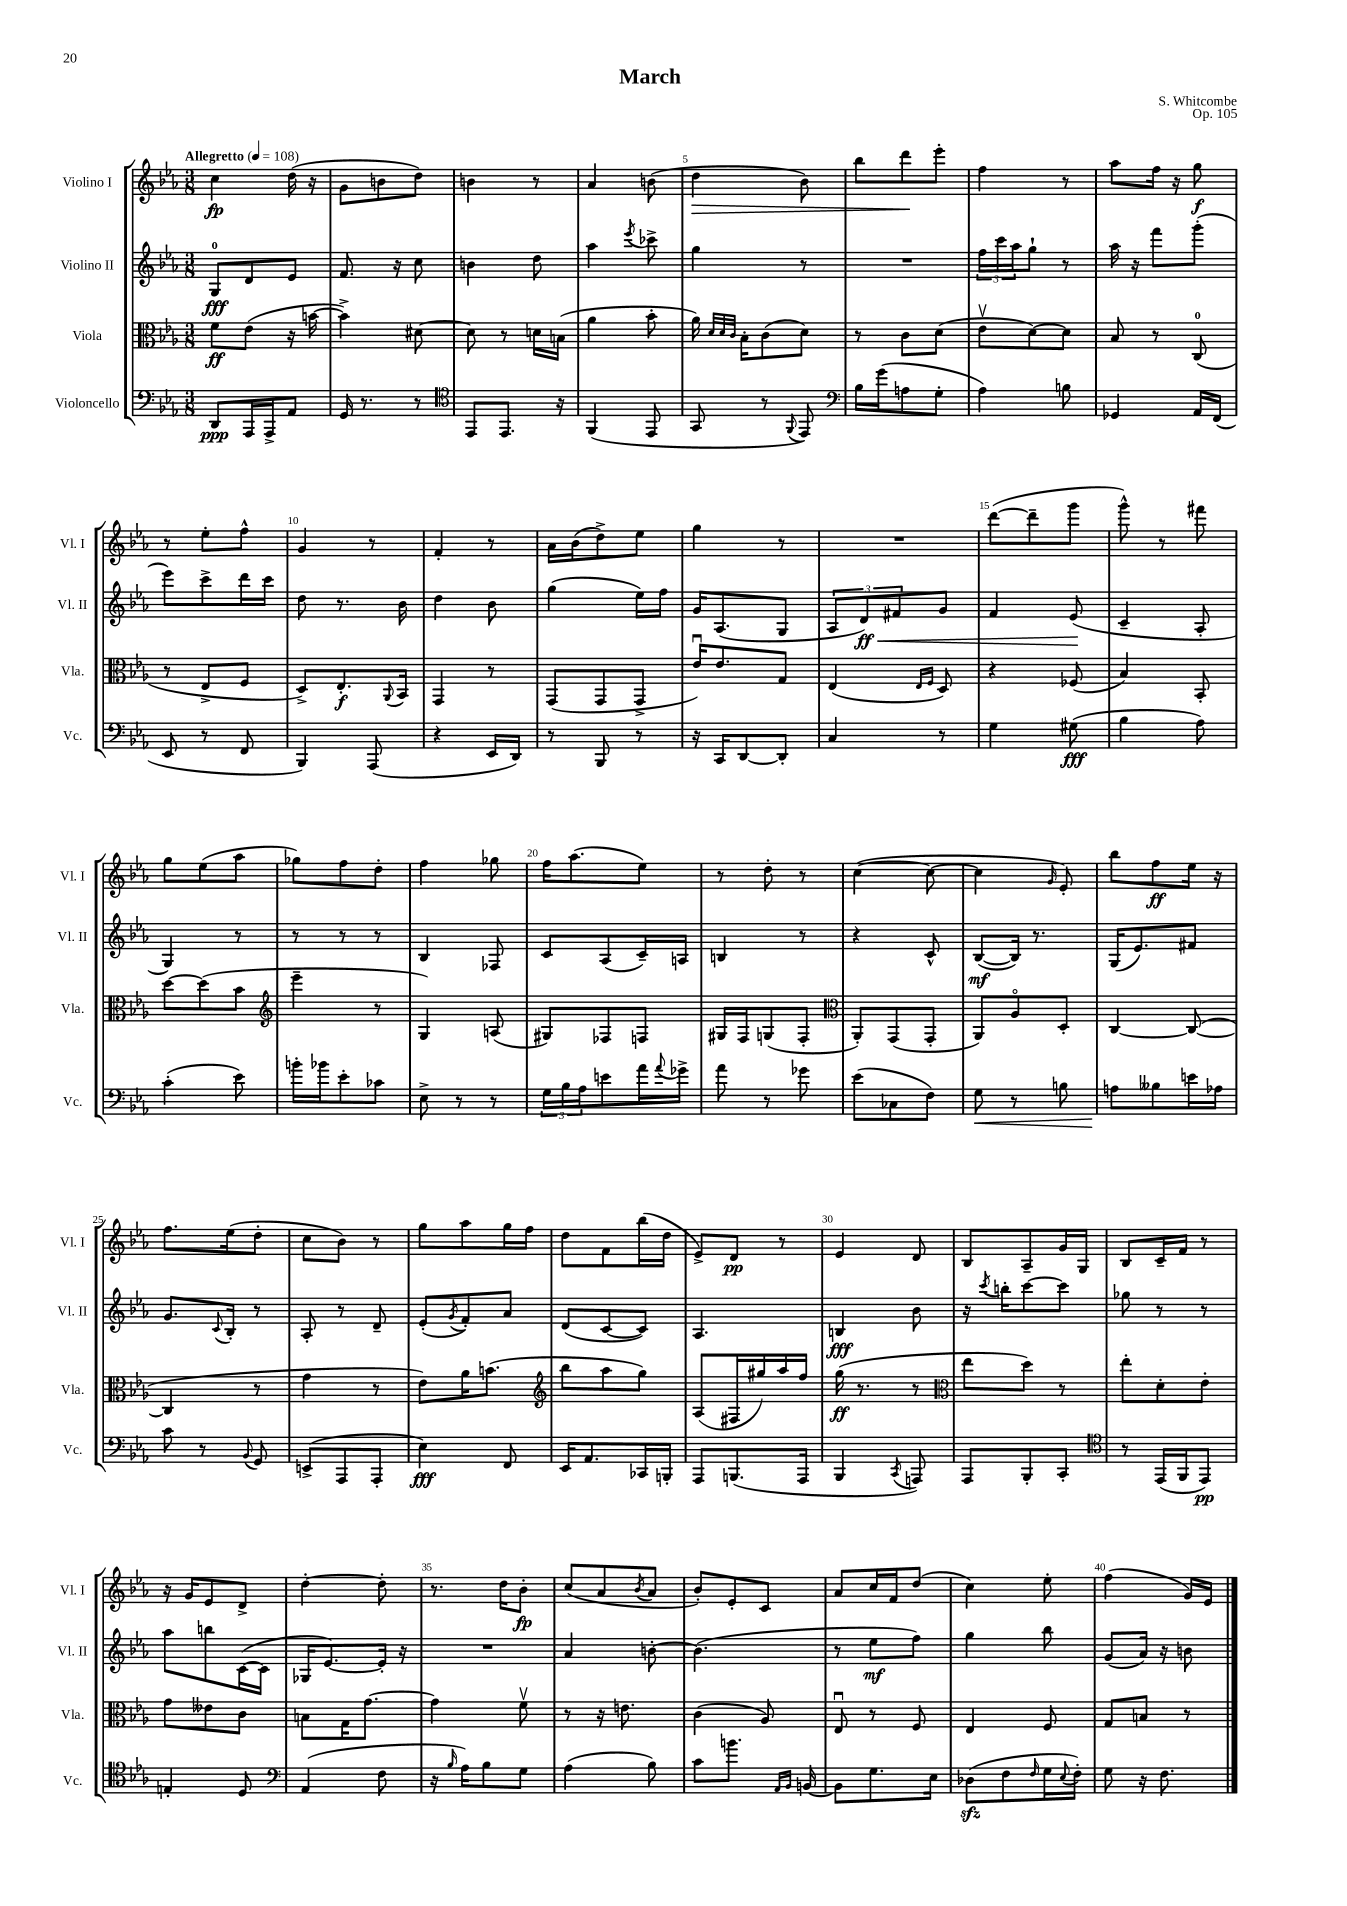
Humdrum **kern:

**kern	**dynam	**kern	**dynam	**kern	**dynam	**kern	**dynam
*part4	*part4	*part3	*part3	*part2	*part2	*part1	*part1
*staff4	*staff4	*staff3	*staff3	*staff2	*staff2	*staff1	*staff1
*I"Violoncello	*	*I"Viola	*	*I"Violino II	*	*I"Violino I	*
*I'Vc.	*	*I'Vla.	*	*I'Vl. II	*	*I'Vl. I	*
*clefF4	*	*clefC3	*	*clefG2	*	*clefG2	*
*k[b-e-a-]	*	*k[b-e-a-]	*	*k[b-e-a-]	*	*k[b-e-a-]	*
*M3/8	*	*M3/8	*	*M3/8	*	*M3/8	*
*MM108	*	*MM108	*	*MM108	*	*MM108	*
=1	=1	=1	=1	=1	=1	=1	=1
!	!	!	!	!	!	!LO:TX:a:B:t=Allegretto	!
8DD/L	ppp	8f\L	ff	8G/L	fff	4cc\	fp
16AAA-/L	.	(8e-\J	.	8d/	.	.	.
16AAA-^/J	.	.	.	.	.	.	.
8AA-/J	.	16r	.	8e-/J	.	(16dd\	.
.	.	[16bn\	.	.	.	16r	.
=2	=2	=2	=2	=2	=2	=2	=2
16GG/	.	4b^\])	.	8.f/	.	8g\L	.
8.r	.	.	.	.	.	.	.
.	.	.	.	.	.	8bn\	.
.	.	.	.	16r	.	.	.
8r	.	[8d#X\	.	8cc\	.	8dd\J)	.
=3	=3	=3	=3	=3	=3	=3	=3
*clefC4	*	*	*	*	*	*	*
8EE-/L	.	8d#\]	.	4bn\	.	4bn\	.
8.EE-/J	.	8r	.	.	.	.	.
.	.	16dn\LL	.	8dd\	.	8r	.
16r	.	(16Bn\JJ	.	.	.	.	.
=4	=4	=4	=4	=4	=4	=4	=4
(4FF/	.	4a-\	.	4aa-\	.	4a-/	.
.	.	.	.	8qeee-/	.	.	.
8EE-/	.	8b-'\	.	8ccc-X^\	.	(8bn\	.
=5	=5	=5	=5	=5	=5	=5	=5
!	!	!	!	!	!	!	!LO:HP:b
8GG/	.	16a-\)	.	4gg\	.	4dd\	>
.	.	32qqd/LLL	.	.	.	.	.
.	.	32qqd/	.	.	.	.	.
.	.	32qqc/JJJ	.	.	.	.	.
.	.	16B-'\KL	.	.	.	.	.
8r	.	(8c\	.	.	.	.	.
8qqFF/	.	.	.	.	.	.	.
8EE-/)	.	8d\J)	.	8r	.	8b-\)	.
=6	=6	=6	=6	=6	=6	=6	=6
*clefF4	*	*	*	*	*	*	*
16B-\LL	.	8r	.	4.r	.	8bb-\L	.
(16g\J	.	.	.	.	.	.	.
8An\	.	8c\L	.	.	.	8ddd\	.
8G'\J	.	(8d\J	.	.	.	8eee-'\J	]
=7	=7	=7	=7	=7	=7	=7	=7
4A-\)	.	8e-v\L	.	24ff\LL	.	4ff\	.
.	.	.	.	24ccc\	.	.	.
.	.	.	.	24aa-\J	.	.	.
.	.	[8d\)	.	8gg`\J	.	.	.
8Bn\	.	8d\J]	.	8r	.	8r	.
=8	=8	=8	=8	=8	=8	=8	=8
4GG-X/	.	8B-/	.	16aa-\	.	8aa-\L	.
.	.	.	.	16r	.	.	.
.	.	8r	.	8fff\L	.	16ff\Jk	.
.	.	.	.	.	.	16r	.
16AA-/LL	.	(8C/	.	(8ggg'\J	.	8gg\	f
(16FF/JJ	.	.	.	.	.	.	.
!!LO:LB:g=z
=9	=9	=9	=9	=9	=9	=9	=9
8EE-/	.	8r	.	8eee-\L)	.	8r	.
8r	.	8E-^/L	.	8ccc^\	.	8ee-'\L	.
8FF/	.	8F/J	.	16ddd\L	.	8ff^^\J	.
.	.	.	.	16ccc\JJ	.	.	.
=10	=10	=10	=10	=10	=10	=10	=10
4BBB-/)	.	8D^/L)	.	8dd\	.	4g/	.
.	.	8.E-'/	f	8.r	.	.	.
(8AAA-/	.	.	.	.	.	8r	.
.	.	8qqAA-/	.	.	.	.	.
.	.	16BB-/Jk	.	16b-\	.	.	.
=11	=11	=11	=11	=11	=11	=11	=11
4r	.	4GG/	.	4dd\	.	4f'/	.
16EE-/LL	.	8r	.	8b-\	.	8r	.
16DD/JJ)	.	.	.	.	.	.	.
=12	=12	=12	=12	=12	=12	=12	=12
8r	.	(8GG/L	.	(4gg\	.	16a-\LL	.
.	.	.	.	.	.	(16b-\J	.
8BBB-/	.	8GG/	.	.	.	8dd^\)	.
8r	.	8GG^/J	.	16ee-\LL)	.	8ee-\J	.
.	.	.	.	16ff\JJ	.	.	.
=13	=13	=13	=13	=13	=13	=13	=13
16r	.	16e-u/KL)	.	16g/KL	.	4gg\	.
16CC/KL	.	8.e-/	.	(8.A-/	.	.	.
[8DD/	.	.	.	.	.	.	.
8DD'/J]	.	8G/J	.	8G/J	.	8r	.
=14	=14	=14	=14	=14	=14	=14	=14
4C/	.	(4E-/	.	12A-/L	.	4.r	.
!	!	!	!	!	!LO:HP:b	!	!
.	.	.	.	12d/)	< ff	.	.
.	.	.	.	12f#X/	.	.	.
.	.	16qqE-/LL	.	.	.	.	.
.	.	16qqF/JJ	.	.	.	.	.
8r	.	8D/)	.	8g/J	.	.	.
=15	=15	=15	=15	=15	=15	=15	=15
4G\	.	4r	.	4f/	.	([8ddd\L	.
.	.	.	.	.	.	8ddd~\]	.
(8G#X\	fff	(8F-X/	.	(8e-/	.	8ggg\J	.
.	.	.	.	.	[	.	.
=16	=16	=16	=16	=16	=16	=16	=16
4B-\	.	4B-/)	.	4c~/	.	8ggg^^\)	.
.	.	.	.	.	.	8r	.
8A-\)	.	8BB-'/	.	8A-'/	.	8fff#X\	.
!!LO:LB:g=z
=17	=17	=17	=17	=17	=17	=17	=17
(4c'\	.	[8dd\L	.	4G/)	.	8gg\L	.
.	.	(8dd\]	.	.	.	(8ee-\	.
8e-\)	.	8b-\J	.	8r	.	8aa-\J	.
=18	=18	=18	=18	=18	=18	=18	=18
*	*	*clefG2	*	*	*	*	*
16bn'\LL	.	4eee-~\	.	8r	.	8gg-X\L)	.
16b-X\J	.	.	.	.	.	.	.
8e-'\	.	.	.	8r	.	8ff\	.
8c-X\J	.	8r	.	8r	.	8dd'\J	.
=19	=19	=19	=19	=19	=19	=19	=19
8E-^\	.	4G/)	.	4B-/	.	4ff\	.
8r	.	.	.	.	.	.	.
8r	.	(8An/	.	8F-X/	.	8gg-X\	.
=20	=20	=20	=20	=20	=20	=20	=20
24G\LL	.	8G#X/L)	.	8c/L	.	16ff\KL	.
24B-\	.	.	.	.	.	.	.
.	.	.	.	.	.	(8.aa-\	.
24A-\J	.	.	.	.	.	.	.
8en\	.	8F-X/	.	(8A-/	.	.	.
16a-\L	.	8Fn/J	.	16c~/L)	.	8ee-\J)	.
8qqa-/	.	.	.	.	.	.	.
16g-X^\JJ	.	.	.	16An/JJ	.	.	.
=21	=21	=21	=21	=21	=21	=21	=21
8a-\	.	16G#X/LL	.	4Bn/	.	8r	.
.	.	16F/J	.	.	.	.	.
8r	.	(8Gn/	.	.	.	8dd'\	.
8g-X\	.	8F'/J	.	8r	.	8r	.
=22	=22	=22	=22	=22	=22	=22	=22
*	*	*clefC3	*	*	*	*	*
(8e-\L	.	8AA-'/L)	.	4r	.	([4cc\	.
8C-X\	.	(8GG/	.	.	.	.	.
8F\J)	.	8GG'/J	.	8c^^/	.	8cc\_	.
=23	=23	=23	=23	=23	=23	=23	=23
!	!LO:HP:b	!	!	!	!	!	!
8G\	<	8AA-/L)	.	([8B-/L	mf	4cc\]	.
8r	.	8A-/	.	16B-/Jk])	.	.	.
.	.	.	.	8.r	.	.	.
.	.	.	.	.	.	16qqg/	.
8Bn\	.	8D'/J	.	.	.	8e-'/)	.
=24	=24	=24	=24	=24	=24	=24	=24
8An\L	.	[4C/	.	(16G/KL	.	8bb-\L	.
.	.	.	.	8.e-/)	.	.	.
8B--X\	[	.	.	.	.	8ff\	ff
16en\L	.	(8C/_	.	8f#X/J	.	16ee-\Jk	.
16A-X\JJ	.	.	.	.	.	16r	.
!!LO:LB:g=z
=25	=25	=25	=25	=25	=25	=25	=25
8c\	.	4C/]	.	8.g/L	.	8.ff\L	.
8r	.	.	.	.	.	.	.
.	.	.	.	8qqc/	.	.	.
.	.	.	.	16B-'/Jk	.	(16ee-\k	.
8qqBB-/	.	.	.	.	.	.	.
8GG/	.	8r	.	8r	.	8dd'\J	.
=26	=26	=26	=26	=26	=26	=26	=26
(8EEn^/L	.	4g\	.	8A-'/	.	8cc\L	.
8AAA-/	.	.	.	8r	.	8b-\J)	.
8AAA-'/J	.	8r	.	8d~/	.	8r	.
=27	=27	=27	=27	=27	=27	=27	=27
4E-\)	fff	8e-\L)	.	(8e-'/L	.	8gg\L	.
.	.	.	.	8qg/	.	.	.
.	.	16a-\K	.	8f'/)	.	8aa-\	.
.	.	(8.bn\J	.	.	.	.	.
8FF/	.	.	.	8a-/J	.	16gg\L	.
.	.	.	.	.	.	16ff\JJ	.
=28	=28	=28	=28	=28	=28	=28	=28
*	*	*clefG2	*	*	*	*	*
16EE-/KL	.	8bb-\L	.	(8d/L	.	8dd\L	.
8.AA-/	.	.	.	.	.	.	.
.	.	8aa-\	.	[8c/	.	8f\	.
16CC-X/L	.	8gg\J)	.	8c/J])	.	(16bb-\L	.
16BBBn'/JJ	.	.	.	.	.	16dd\JJ	.
=29	=29	=29	=29	=29	=29	=29	=29
8AAA-/L	.	(8A-/L	.	4.A-/	.	8e-^/L)	.
(8.BBBn/	.	16F#X/L	.	.	.	8d/J	pp
.	.	16gg#X/)	.	.	.	.	.
.	.	16aa-/	.	.	.	8r	.
16AAA-/Jk	.	16ff/JJ	.	.	.	.	.
=30	=30	=30	=30	=30	=30	=30	=30
4BBB-/	.	(16gg\	ff	4Bn/	fff	4e-/	.
.	.	8.r	.	.	.	.	.
8qCC/	.	.	.	.	.	.	.
8AAAn/)	.	8r	.	8b-\	.	8d/	.
=31	=31	=31	=31	=31	=31	=31	=31
*	*	*clefC3	*	*	*	*	*
8AAA-/L	.	8ee-\L	.	16r	.	8B-/L	.
.	.	.	.	8qccc/	.	.	.
.	.	.	.	16bbn'\KL	.	.	.
8BBB-'/	.	8dd\J)	.	[8ccc\	.	8A-~/	.
8CC'/J	.	8r	.	8ccc\J]	.	16g/L	.
.	.	.	.	.	.	16G/JJ	.
=32	=32	=32	=32	=32	=32	=32	=32
*clefC4	*	*	*	*	*	*	*
8r	.	8ee-'\L	.	8gg-X\	.	8B-/L	.
(16EE-/LL	.	8d'\	.	8r	.	16c~/L	.
16FF/J	.	.	.	.	.	16f/JJ	.
8EE-/J)	pp	8e-'\J	.	8r	.	8r	.
!!LO:LB:g=z
=33	=33	=33	=33	=33	=33	=33	=33
4En'/	.	8g\L	.	8aa-\L	.	16r	.
.	.	.	.	.	.	16g/KL	.
.	.	8e--X\	.	8bbn\	.	8e-/	.
8D/	.	8c\J	.	([16c\L	.	8d^/J	.
.	.	.	.	16c\JJ]	.	.	.
=34	=34	=34	=34	=34	=34	=34	=34
*clefF4	*	*	*	*	*	*	*
(4AA-/	.	8Bn\L	.	16G-X/KL	.	[4dd'\	.
.	.	.	.	[8.e-/)	.	.	.
.	.	16G\K	.	.	.	.	.
.	.	[8.g\J	.	.	.	.	.
8F\	.	.	.	16e-'/Jk]	.	8dd'\]	.
.	.	.	.	16r	.	.	.
=35	=35	=35	=35	=35	=35	=35	=35
16r	.	4g\]	.	4.r	.	8.r	.
16qqB-/	.	.	.	.	.	.	.
16A-\KL)	.	.	.	.	.	.	.
8B-\	.	.	.	.	.	.	.
.	.	.	.	.	.	16dd\KL	.
8G\J	.	8fv\	.	.	.	8b-'\J	fp
=36	=36	=36	=36	=36	=36	=36	=36
(4A-\	.	8r	.	4a-/	.	(8cc/L	.
.	.	16r	.	.	.	8a-/	.
.	.	8.en\	.	.	.	.	.
.	.	.	.	.	.	8qb-/	.
8B-\)	.	.	.	[8bn'\	.	8a-/J	.
=37	=37	=37	=37	=37	=37	=37	=37
8c\L	.	(4c\	.	(4.b\]	.	8b-'/L)	.
8.bn\J	.	.	.	.	.	8e-'/	.
.	.	8A-/)	.	.	.	8c/J	.
16qqAA-/LL	.	.	.	.	.	.	.
16qqBB-/JJ	.	.	.	.	.	.	.
[16BBn/	.	.	.	.	.	.	.
=38	=38	=38	=38	=38	=38	=38	=38
8BB\L]	.	8E-u/	.	8r	.	8a-/L	.
8.G\	.	8r	.	8ee-\L	mf	16cc/L	.
.	.	.	.	.	.	16f/J	.
.	.	8F/	.	8ff\J)	.	(8dd/J	.
16E-\Jk	.	.	.	.	.	.	.
=39	=39	=39	=39	=39	=39	=39	=39
(8D-Xzz\L	.	4E-/	.	4gg\	.	4cc\)	.
8F\	.	.	.	.	.	.	.
16qqF/	.	.	.	.	.	.	.
16G\L	.	8F/	.	8bb-\	.	8ee-'\	.
8qqE-/	.	.	.	.	.	.	.
16F'\JJ)	.	.	.	.	.	.	.
=40	=40	=40	=40	=40	=40	=40	=40
8G\	.	8G/L	.	(8g/L	.	(4ff\	.
16r	.	8Bn/J	.	16a-/Jk)	.	.	.
8.F\	.	.	.	16r	.	.	.
.	.	8r	.	8bn\	.	16g/LL)	.
.	.	.	.	.	.	16e-/JJ	.
==	==	==	==	==	==	==	==
*-	*-	*-	*-	*-	*-	*-	*-
